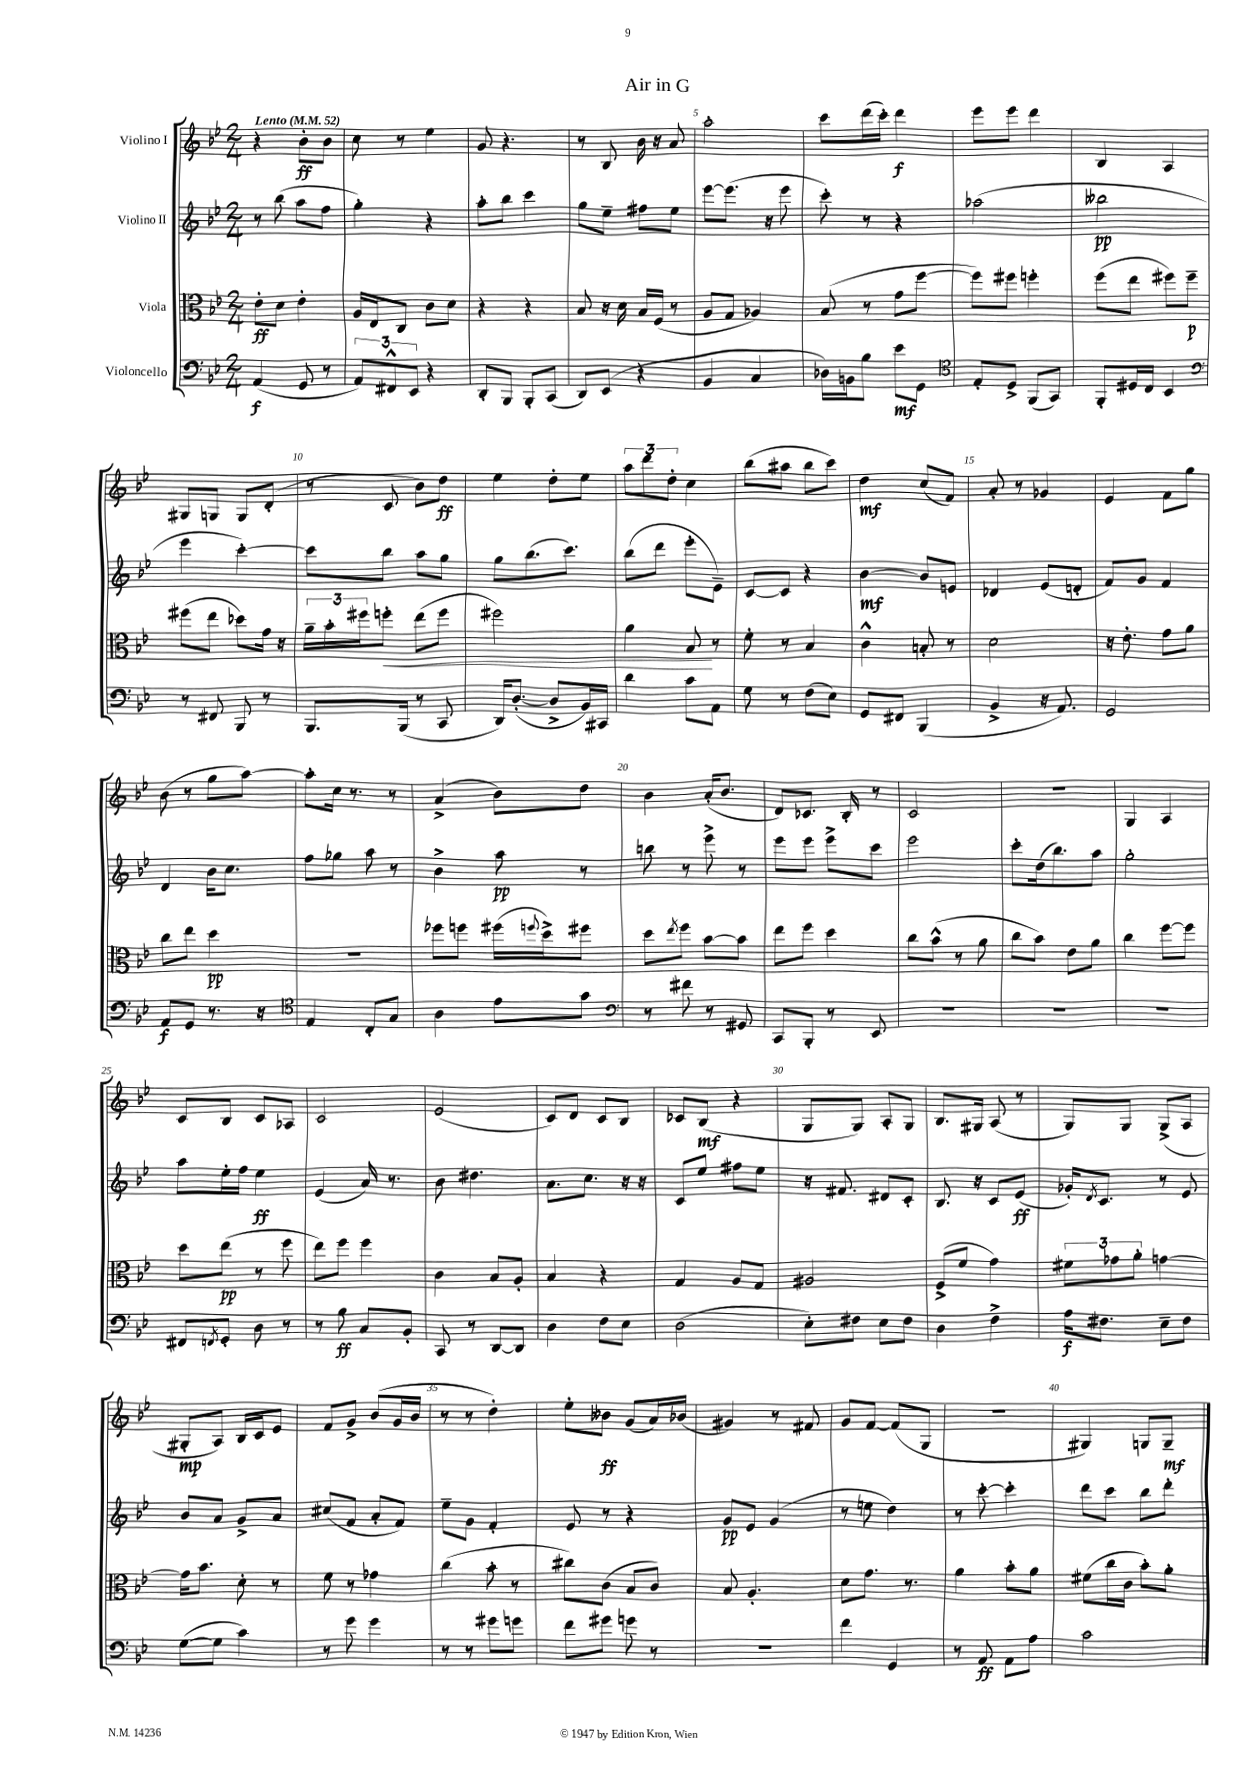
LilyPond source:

\header { title = "Air in G" }
<<
\new StaffGroup <<
\new Staff = "s0" \with { instrumentName = "Violino I" } {
    \clef treble \key bes \major \numericTimeSignature \time 2/4 \tempo "Lento" 4 = 52
    r4 bes'8-.\ff bes'8 |
    c''8 r8 ees''4 |
    g'8 r4. |
    r8 bes8 bes'16 r16 a'8 |
    a''2-. |
    c'''8 d'''16( c'''16-.) d'''4\f |
    ees'''8 ees'''8 d'''4 |
    bes4 a4 |
    gis8 g8 g8 d'8-.( |
    r8 c'8 bes'8) d''8\ff |
    ees''4 d''8-. ees''8 |
    \tuplet 3/2 { a''8 d'''8 d''8-. } c''4 |
    bes''8( ais''8 bes''8 c'''8) |
    d''4\mf c''8( f'8) |
    a'8-. r8 ges'4 |
    ees'4 f'8 g''8 |
    bes'8( r8 g''8 a''8~) |
    a''8-. c''16 r8. r8 |
    a'4->( bes'8) d''8 |
    bes'4 a'16-.( bes'8. |
    d'8) ces'8. bes16-. r8 |
    c'2 |
    R2 |
    g4 a4 |
    c'8 bes8 c'8 aes8 |
    c'2 |
    ees'2( |
    c'8) d'8 c'8 bes8 |
    ces'8 bes8\mf( r4 |
    g8 g8) a8-. g8 |
    bes8. gis16 a8( r8 |
    g8) g8 g8->( a8 |
    gis8-.\mp a8) bes16 c'16 ees'8 |
    f'8 g'8-> bes'8( g'16 bes'16 |
    r8 r8 d''4-.) |
    ees''8-. beses'8\ff g'8( a'16) bes'16( |
    gis'4) r8 fis'8 |
    g'8 f'8~ f'8( g8 |
    r2 |
    gis4) g8 g8--\mf \bar "|." |
}
\new Staff = "s1" \with { instrumentName = "Violino II" } {
    \clef treble \key bes \major \numericTimeSignature \time 2/4
    r8 bes''8( a''8 f''8 |
    g''4-.) r4 |
    a''8-. bes''8 c'''4 |
    g''8 ees''8-- fis''8 ees''8 |
    ees'''8~ ees'''8.( r16 ees'''8 |
    c'''8-.) r8 r4 |
    aes''2( |
    beses''2\pp |
    ees'''4 c'''4~-.) |
    c'''8 bes''8 a''8 g''8 |
    g''8 bes''8.( c'''8.) |
    bes''8( d'''8 ees'''8-. ees'8--) |
    c'8~ c'8 r4 |
    bes'4~\mf bes'8 e'8 |
    des'4 ees'8( d'8-. |
    f'8) g'8 f'4 |
    d'4 bes'16 c''8. |
    f''8 ges''8 a''8 r8 |
    bes'4-> a''8\pp r8 |
    b''8 r8 ees'''8-> r8 |
    ees'''8 ees'''8 ees'''8-> c'''8 |
    ees'''2 |
    c'''8-. d''16( bes''8.) a''8 |
    g''2-. |
    a''8 ees''16-. f''16 ees''4\ff |
    ees'4( a'16) r8. |
    bes'8 dis''4. |
    a'8. c''8. r16 r16 |
    c'8 ees''8 fis''8 ees''8 |
    r16 fis'8. dis'8 c'8-. |
    bes8. r16 c'8 ees'8\ff( |
    ges'16-.) \acciaccatura { d'8 } c'8. r8 ees'8 |
    bes'8 a'8 g'8-> a'8 |
    cis''8( f'8 a'8-. f'8) |
    ees''8-- g'8 f'4-. |
    ees'8 r8 r4 |
    g'8\pp ees'8 g'4( |
    r8 e''8 d''4) |
    r8 c'''8~-. c'''4-. |
    d'''8 c'''8 bes''8 d'''8-. \bar "|." |
}
\new Staff = "s2" \with { instrumentName = "Viola" } {
    \clef alto \key bes \major \numericTimeSignature \time 2/4
    ees'8-.\ff d'8 ees'4-. |
    a16 ees16 c8 c'8 d'8 |
    r4 r4 |
    bes8 r16 d'16 bes16 f16( r8 |
    a8 g8 aes4) |
    bes8( r8 g'8 f''8~ |
    f''8) fis''8 f''4-. |
    f''8( ees''8 fis''8) fis''8--\p |
    fis''8( ees''8 des''8) g'16 r16 |
    \tuplet 3/2 { a'16-- bes'16-. fis''16 } f''8-.\< ees''8( f''8 |
    fis''2) |
    a'4 bes8\! r8 |
    f'8-. r8 bes4 |
    c'4-^ b8-. r8 |
    d'2 |
    r16 ees'8.-. g'8 a'8 |
    c''8 ees''8 d''4\pp |
    R2 |
    fes''8 f''8 fis''16( \appoggiatura { f''8 } d''16->) fis''8 |
    d''8 \acciaccatura { ees''8 } f''8 bes'8~ bes'8 |
    ees''8 f''8 d''4 |
    c''8 bes'8-^( r8 a'8 |
    c''8 bes'8) ees'8 a'8 |
    c''4 f''8~ f''8 |
    d''8 ees''8\pp( r8 f''8 |
    ees''8) f''8 f''4 |
    c'4 bes8 a8-. |
    bes4 r4 |
    g4 a8 g8 |
    ais2 |
    f8->( f'8 g'4) |
    \tuplet 3/2 { fis'8 ges'8 a'8-. } g'4~ |
    g'16 bes'8. d'8-. r8 |
    f'8 r8 ges'4 |
    c''4( bes'8-. r8 |
    cis''8) c'8( bes8 c'8) |
    bes8 a4.-. |
    d'8 g'8. r8. |
    a'4 bes'8-. a'8 |
    fis'8( c''16 c'16 bes'8-.) a'8-. \bar "|." |
}
\new Staff = "s3" \with { instrumentName = "Violoncello" } {
    \clef bass \key bes \major \numericTimeSignature \time 2/4
    a,4\f( g,8 r8 |
    \tuplet 3/2 { a,8) fis,8-^ ees,8 } r4 |
    d,8-. bes,,8 bes,,8-. c,8( |
    d,8) ees,8( r4 |
    bes,4 c4 |
    des16) b,16 bes8 ees'8\mf g,8 |
    \clef tenor ees8-. d8-> f,8( g,8) |
    f,8-. dis16 c16 bes,4 |
    \clef bass r8 fis,8 bes,,8 r8 |
    bes,,8. bes,,16( r8 c,8 |
    d,16) d8.~-.( d8-> bes,16) cis,16 |
    d'4 c'8 a,8 |
    g8 r8 f8( ees8) |
    g,8 fis,8 bes,,4( |
    bes,4-> r16 a,8.) |
    g,2 |
    a,8\f g,8 r8. r16 |
    \clef tenor ees4 c8-. g8 |
    a4 ees'8 g'8 |
    \clef bass r8 fis'8 r8 gis,8 |
    c,8 bes,,8-. r8 ees,8 |
    R2 |
    R2 |
    R2 |
    fis,8 \acciaccatura { f,8 } g,8-. d8 r8 |
    r8 bes8\ff c8 bes,8-. |
    c,8 r8 d,8~ d,8 |
    d4 f8 ees8 |
    d2( |
    ees8-.) fis8 ees8 fis8 |
    d4 f4-> |
    a16\f fis8. ees8-- fis8 |
    g8~( g8 c'4) |
    r8 g'8 g'4 |
    r8 r8 gis'8 g'8 |
    f'8 gis'8 g'8 r8 |
    R2 |
    f'4 g,4 |
    r8 a,8\ff a,8 a8 |
    c'2 \bar "|." |
}
>>
>>
\layout { \context { \Score \override BarNumber.break-visibility = ##(#f #t #t) barNumberVisibility = #(every-nth-bar-number-visible 5) } }
